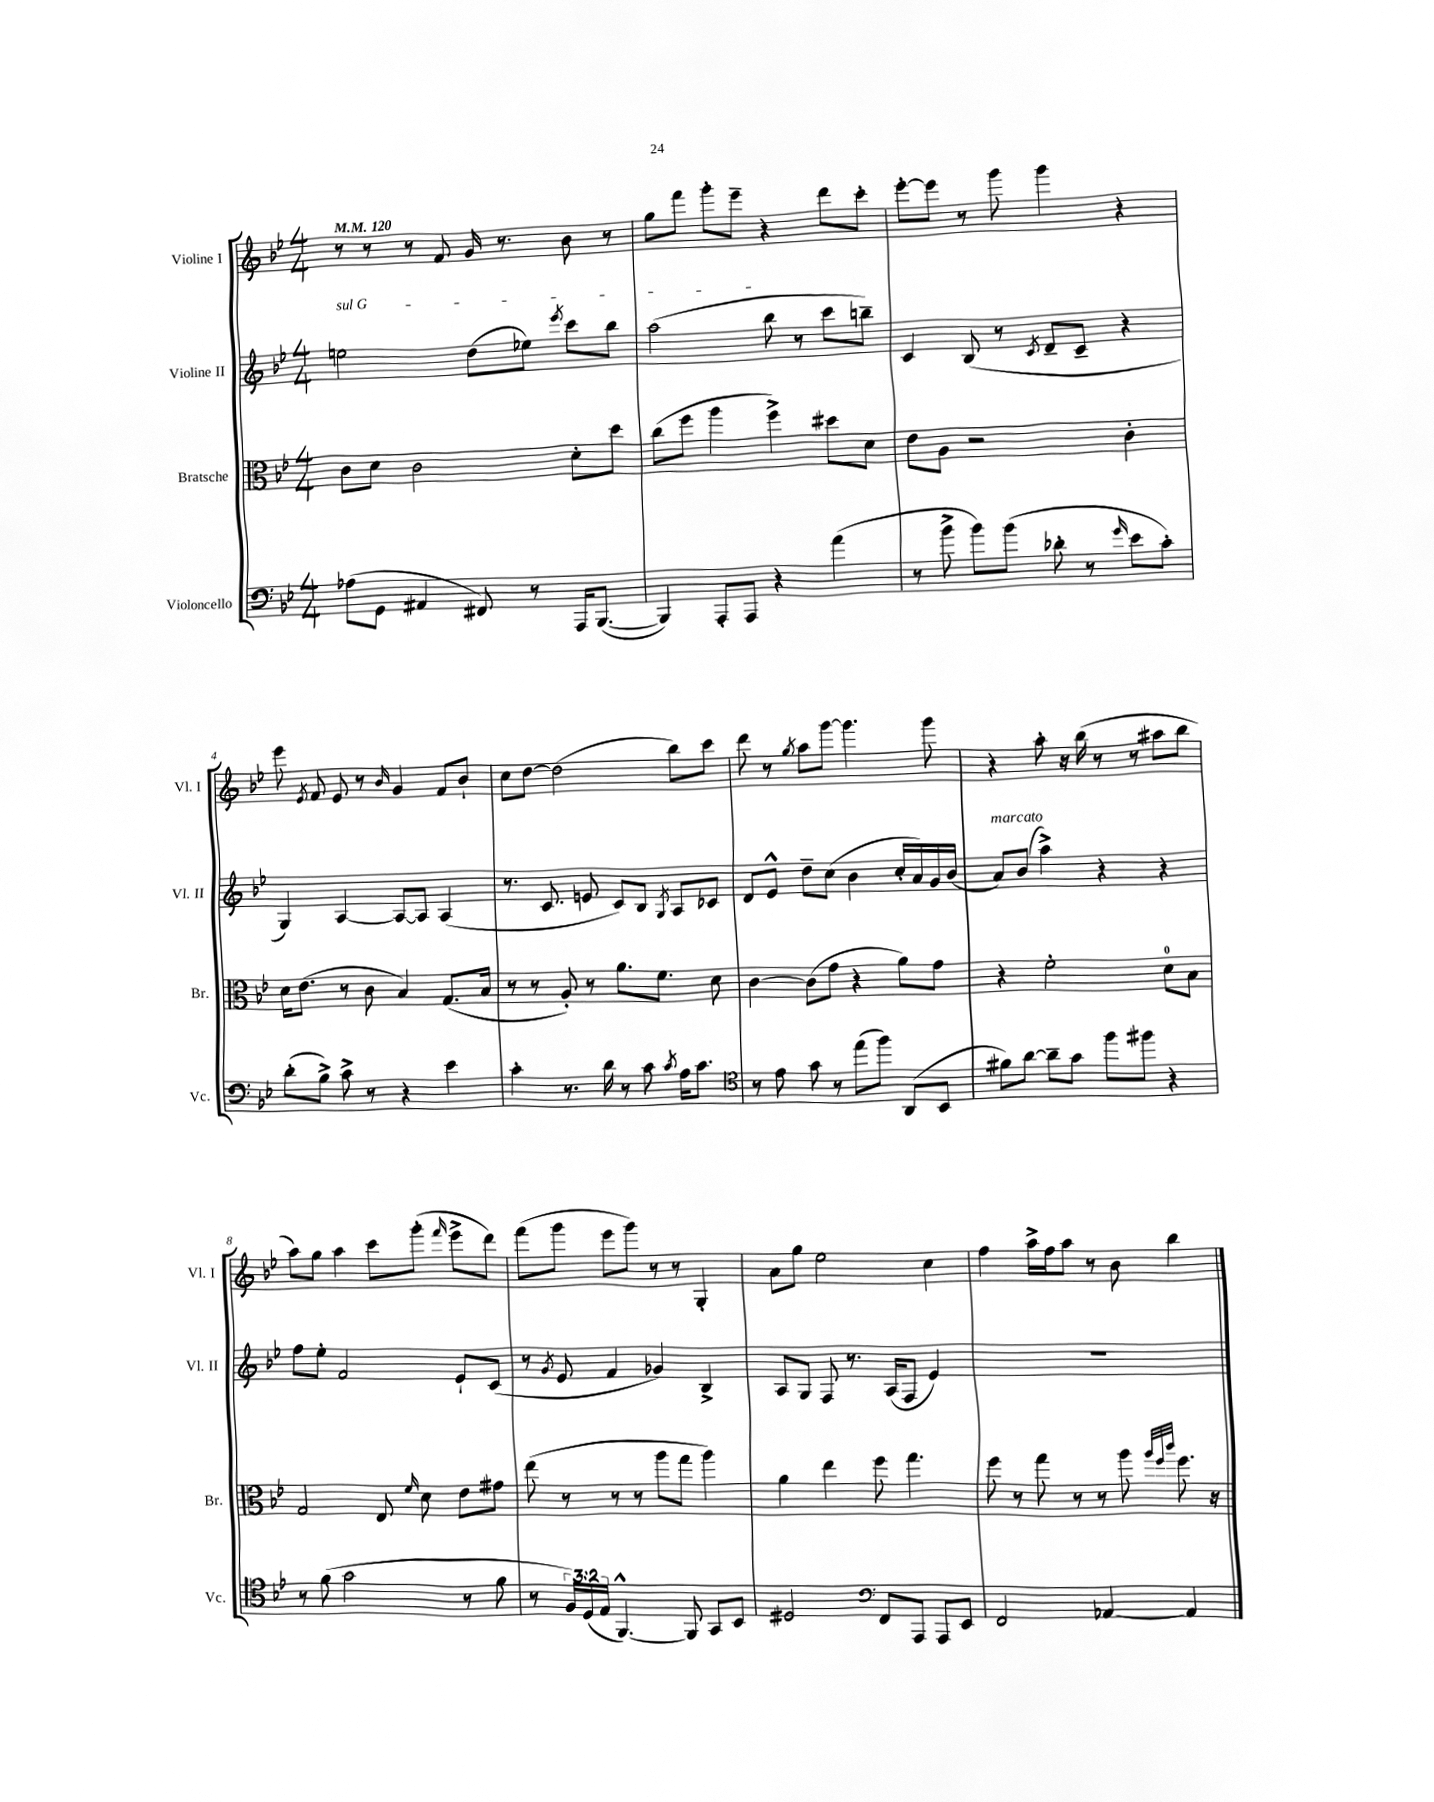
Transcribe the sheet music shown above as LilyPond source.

<<
\new StaffGroup <<
\new Staff = "s0" \with { instrumentName = "Violine I" shortInstrumentName = "Vl. I" } {
    \clef treble \key bes \major \numericTimeSignature \time 4/4 \tempo 4 = 120
    \autoBeamOff r8 r8 r8 f'8 g'16 r8. bes'8 r8 |
    g''8[ f'''8] g'''8[-. ees'''8]-- r4 d'''8[ c'''8]-. |
    ees'''8[~-. ees'''8] r8 g'''8 g'''4 r4 |
    ees'''8 \acciaccatura { ees'8 } f'8 ees'8 r8 \grace { bes'16 } g'4 f'8[ bes'8]-! |
    c''8[ d''8]~ d''2( bes''8[) c'''8] |
    d'''8 r8 \acciaccatura { g''8 } a''8[ g'''8]~ g'''4. g'''8 |
    r4 a''8-. r16 bes''16( r8 r8 ais''8[ bes''8] |
    a''8[) g''8] a''4 c'''8[ g'''8]-.( \grace { f'''16 } ees'''8[-> d'''8]) |
    f'''8[( g'''8] ees'''8[ g'''8]) r8 r8 g4-. |
    a'8[ g''8] ees''2 c''4 |
    f''4 a''16[-> f''16 a''8] r8 bes'8 bes''4 \bar "|." |
}
\new Staff = "s1" \with { instrumentName = "Violine II" shortInstrumentName = "Vl. II" } {
    \clef treble \key bes \major \numericTimeSignature \time 4/4
    \autoBeamOff \once \override TextSpanner.bound-details.left.text = \markup { \italic "sul G" } e''2\startTextSpan d''8[( ees''8]) \acciaccatura { ees'''8 } c'''8[ bes''8] |
    a''2( bes''8\stopTextSpan r8 c'''8[ b''8]--) |
    c'4 bes8( r8 \acciaccatura { c'8 } d'8[-- c'8]-- r4 |
    g4) a4~ a8[~ a8] a4( |
    r8. c'8. e'8 c'8[) bes8] \acciaccatura { g8 } a8[ ces'8] |
    d'8[ ees'8]-^ d''8[-- c''8]( bes'4 c''16[-. a'16) g'16 bes'16]( |
    a'8[^\markup { \italic "marcato" }) bes'8]( a''4->) r4 r4 |
    f''8[ ees''8]-. f'2 ees'8[-! c'8]( |
    r8 \acciaccatura { g'8 } ees'8 f'4 ges'4) bes4-> |
    a8[ g8] f8 r8. a16[( f8] ees'4) |
    R1 \bar "|." |
}
\new Staff = "s2" \with { instrumentName = "Bratsche" shortInstrumentName = "Br." } {
    \clef alto \key bes \major \numericTimeSignature \time 4/4
    \autoBeamOff c'8[ d'8] c'2 d'8[-. d''8] |
    c''8[( f''8] a''4 f''4->) dis''8[ d'8] |
    ees'8[ a8] r2 c'4-. |
    d'16[ ees'8.]( r8 c'8 bes4) g8.[( bes16] |
    r8 r8 a8-.) r8 a'8.[ f'8.] d'8 |
    c'4~ c'8[( g'8] r4 a'8[) g'8] |
    r4 f'2-. d'8[-0 bes8] |
    g2 ees8 \grace { f'16 } d'8 ees'8[ gis'8] |
    ees''8( r8 r8 r8 a''8[ g''8] a''4) |
    a'4 ees''4 f''8 g''4. |
    f''8 r8 g''8 r8 r8 a''8 \grace { a''32[ f''32 c'''32] } f''8. r16 \bar "|." |
}
\new Staff = "s3" \with { instrumentName = "Violoncello" shortInstrumentName = "Vc." } {
    \clef bass \key bes \major \numericTimeSignature \time 4/4 \override Staff.TupletNumber.text = #tuplet-number::calc-fraction-text
    \autoBeamOff aes8[( g,8] ais,4 fis,8) r8 a,,16[ bes,,8.]~( |
    bes,,4) a,,8[-. a,,8] r4 a'4( |
    r8 bes'8-> bes'8[) bes'8]( des'8-. r8 \grace { g'16 } ees'8[ c'8]-.) |
    d'8[-.( bes8]->) c'8-> r8 r4 ees'4 |
    c'4-. r8. d'16 r8 c'8 \acciaccatura { c'8 } a16[ c'8.] |
    \clef tenor r8 ees'8 g'8 r8 ees''8[( f''8]) a,8[( bes,8] |
    fis'8[) a'8]~ a'8[-- g'8] f''8[ fis''8] r4 |
    r8 f'8( g'2 r8 f'8 |
    r8 \tuplet 3/2 { f16[) d16( ees16] } f,4.~-^) f,8 g,8[ bes,8] |
    dis2 \clef bass f,8[ a,,8] a,,8[ ees,8] |
    f,2 aes,4~ aes,4 \bar "|." |
}
>>
>>
